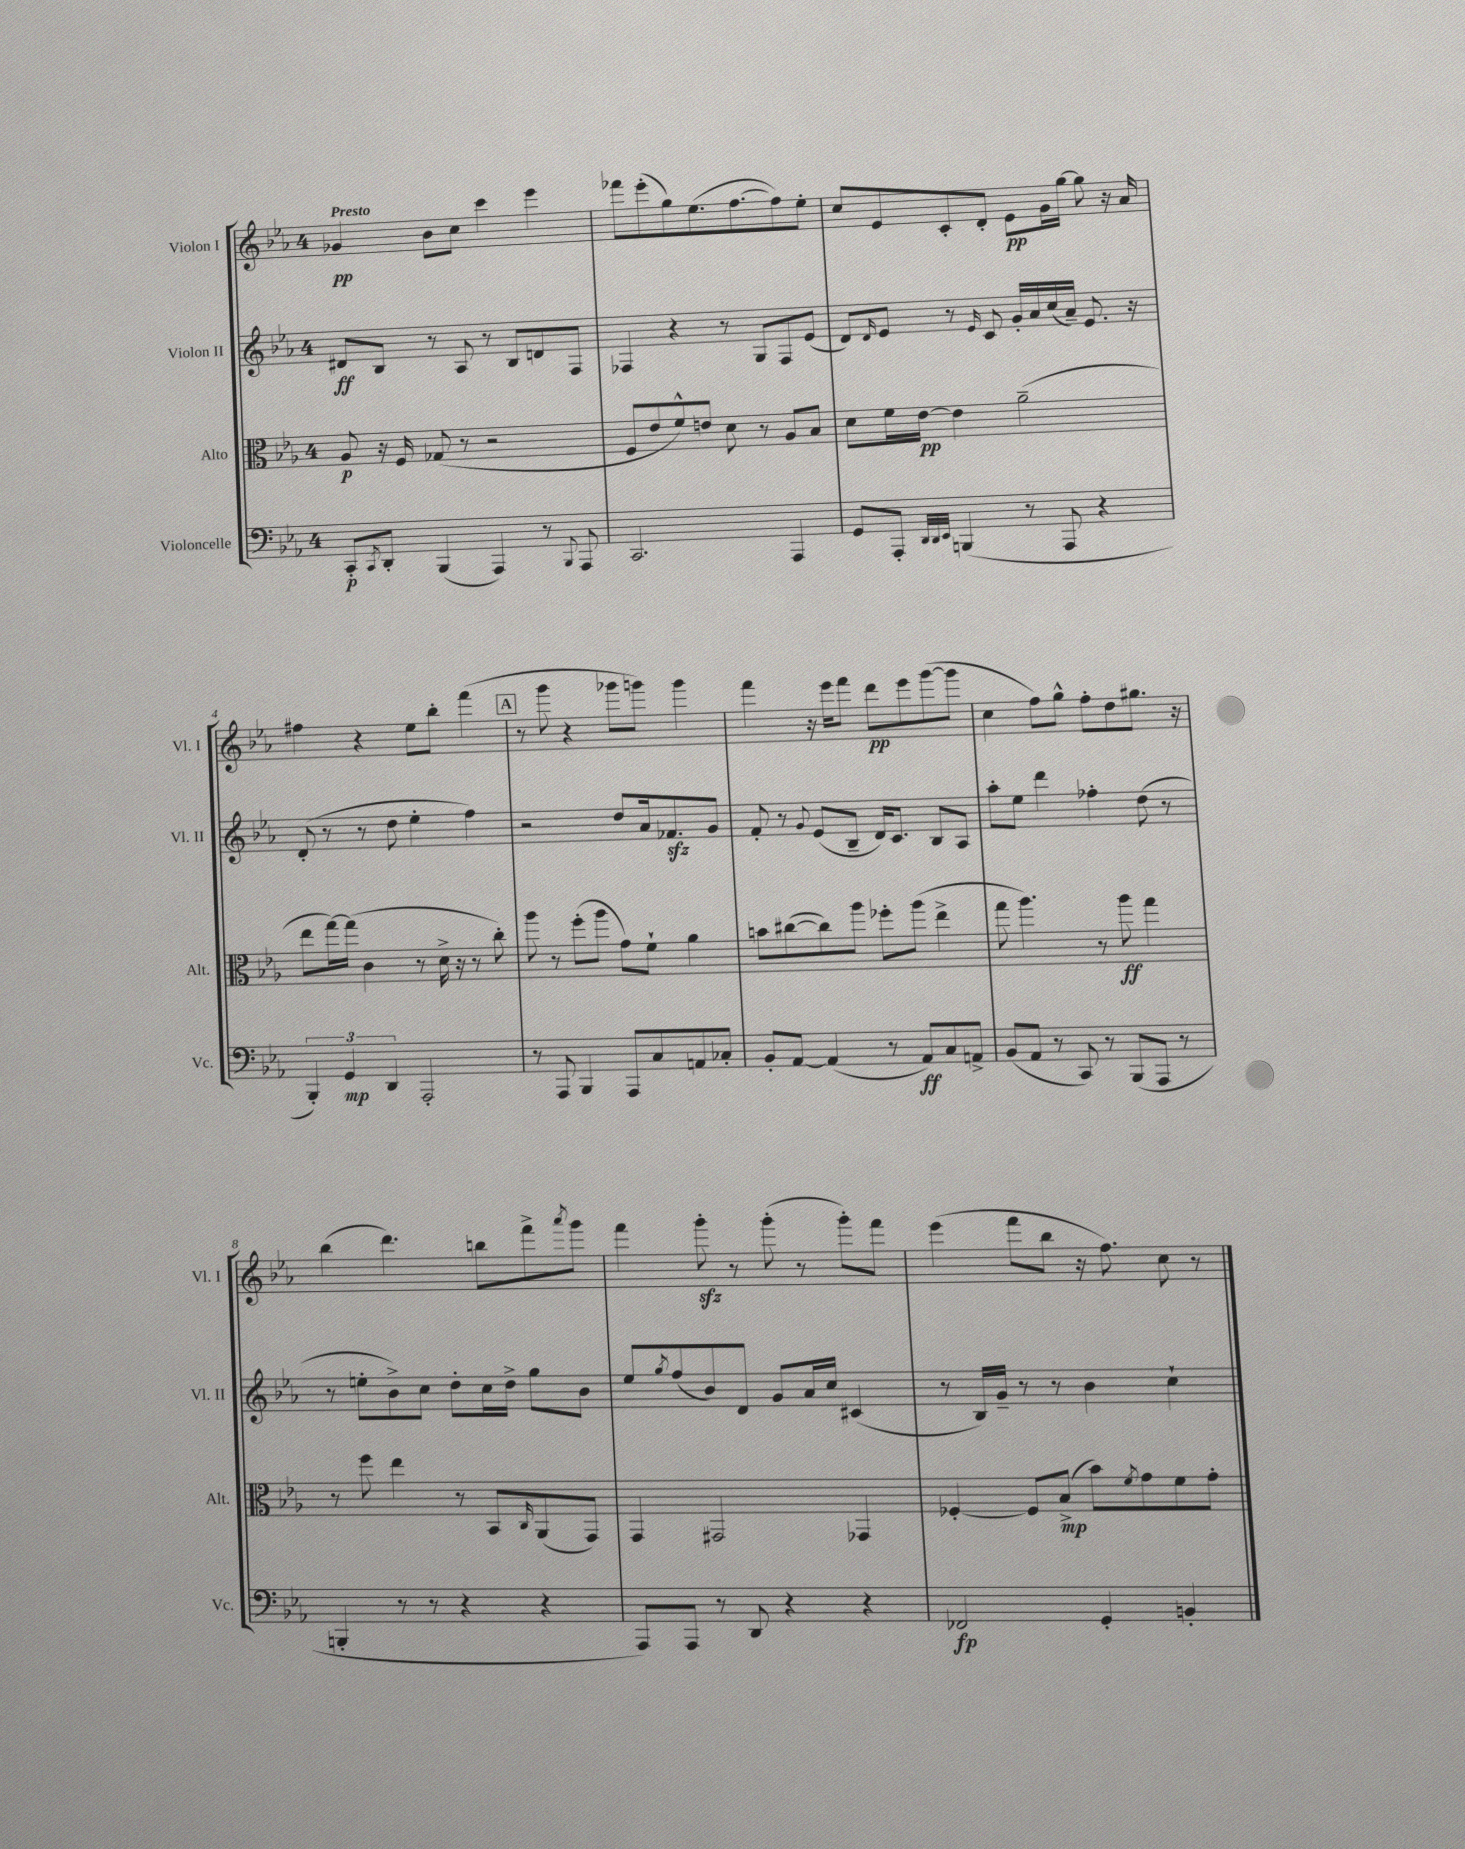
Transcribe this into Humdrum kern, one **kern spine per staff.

**kern	**kern	**kern	**kern
*staff4	*staff3	*staff2	*staff1
*clefF4	*clefC3	*clefG2	*clefG2
*k[b-e-a-]	*k[b-e-a-]	*k[b-e-a-]	*k[b-e-a-]
*M4/4	*M4/4	*M4/4	*M4/4
8CC'	8A-	8d#	4g-
8qCC	.	.	.
8DD'	16r	8B-	.
.	16F	.	.
(4BBB-	(8G-	8r	8b-
.	8r	8A-	8cc
4AAA-)	2r	8r	4ccc
.	.	8B-	.
8r	.	8d	4eee-
8qqBBB-	.	.	.
8AAA-	.	8F	.
=	=	=	=
2.CC	8F	4F-	8fff-
.	8e-	.	(8eee-'
.	8f^^)	4r	8gg)
.	8e	.	(8.ee-
.	8d	8r	.
.	.	.	[8.ff
.	8r	8G	.
4AAA-	8A-	8F-	8ff])
.	8B-	(8e-	8ee-'
=	=	=	=
8GG	8d	8d)	8cc
.	.	16qqd	.
8AAA-'	16f	8e-	8e-
.	[16e-	.	.
32qqDD	.	.	.
32qqDD	.	.	.
32qqEE-	.	.	.
(4BBB	4e-]	8r	8c'
.	.	16qqe-	.
.	.	8c	8d'
8r	(2a-~	16g'	8e-
.	.	16a-	.
8AAA-	.	(16cc	16g
.	.	16a-~)	[16gg
4r	.	8.e-	8gg]
.	.	.	16r
.	.	16r	16a-
=	=	=	=
6BBB-')	8ee-	(8d'	4ff#
.	[16gg)	8r	.
6GG	.	.	.
.	(16gg]	.	.
.	4c	8r	4r
6DD	.	.	.
.	.	8dd	.
2AAA-'	8r	4ee-'	8ee-
.	16d^	.	8bb-'
.	16r	.	.
.	8r	4ff)	(4fff
.	8cc')	.	.
=	=	=	=
8r	8aa-	2r	8r
8AAA-	8r	.	8ggg
4BBB-	(8ff'	.	4r
.	8aa-	.	.
8AAA-	8g)	8dd	8ggg-
8C	8f`	16a-	8ggg)
.	.	8.f-	.
8AA	4a-	.	4ggg
8C-'	.	8g	.
=	=	=	=
8BB-'	8b	8f'	4fff
[8AA-	([8cc#	8r	.
.	.	8qqg	.
(4AA-]	8cc#])	(8e-	16r
.	.	.	16eee-
.	8aa-	8B-~	8fff
8r	8ff-'	16d)	8ddd
.	.	8.c	.
8AA-)	(8aa-	.	8eee-
8C	4ee-^	8B-	([8ggg
8AA^	.	8A-	8ggg]
=	=	=	=
(8BB-	8gg	8aa-'	4cc
8AA-	4.aa-)	8ee-	.
8r	.	4ddd	8ff)
8CC)	.	.	8gg^^
8r	8r	4ff-'	8ff'
(8BBB-	8aa-	.	8dd
8AAA-	4gg	(8dd	8.gg#
8r	.	8r	.
.	.	.	16r
=	=	=	=
4BBB'	8r	8r	(4bb-
.	8ff	8ee'	.
8r	4ee-	8b-^)	4.ddd)
8r	.	8cc	.
4r	8r	8dd'	.
.	8BB-	16cc	8bb
.	.	16dd^	.
.	16qqC	.	.
4r	(8AA-	8gg	8fff^
.	.	.	8qaaa-
.	8GG)	8b-	8ggg
=	=	=	=
8AAA-)	4GG	8ee-	4fff
.	.	8qgg	.
8AAA-	.	(8ff	.
8r	2GG#	8b-)	8ggg'
8DD	.	8d	8r
4r	.	8g	(8ggg'
.	.	16a-	8r
.	.	16cc	.
4r	4GG-	(4c#	8ggg')
.	.	.	8fff
=	=	=	=
2FF-	[4F-'	8r	(4eee-
.	.	16B-)	.
.	.	16g~	.
.	8F-]	8r	8fff
.	(8B-^	8r	8bb-
4GG'	8b-)	4b-	16r
.	.	.	8.ff)
.	8qf	.	.
.	8g	.	.
4BB'	8f	4cc`	8cc
.	8g'	.	8r
==	==	==	==
*-	*-	*-	*-
